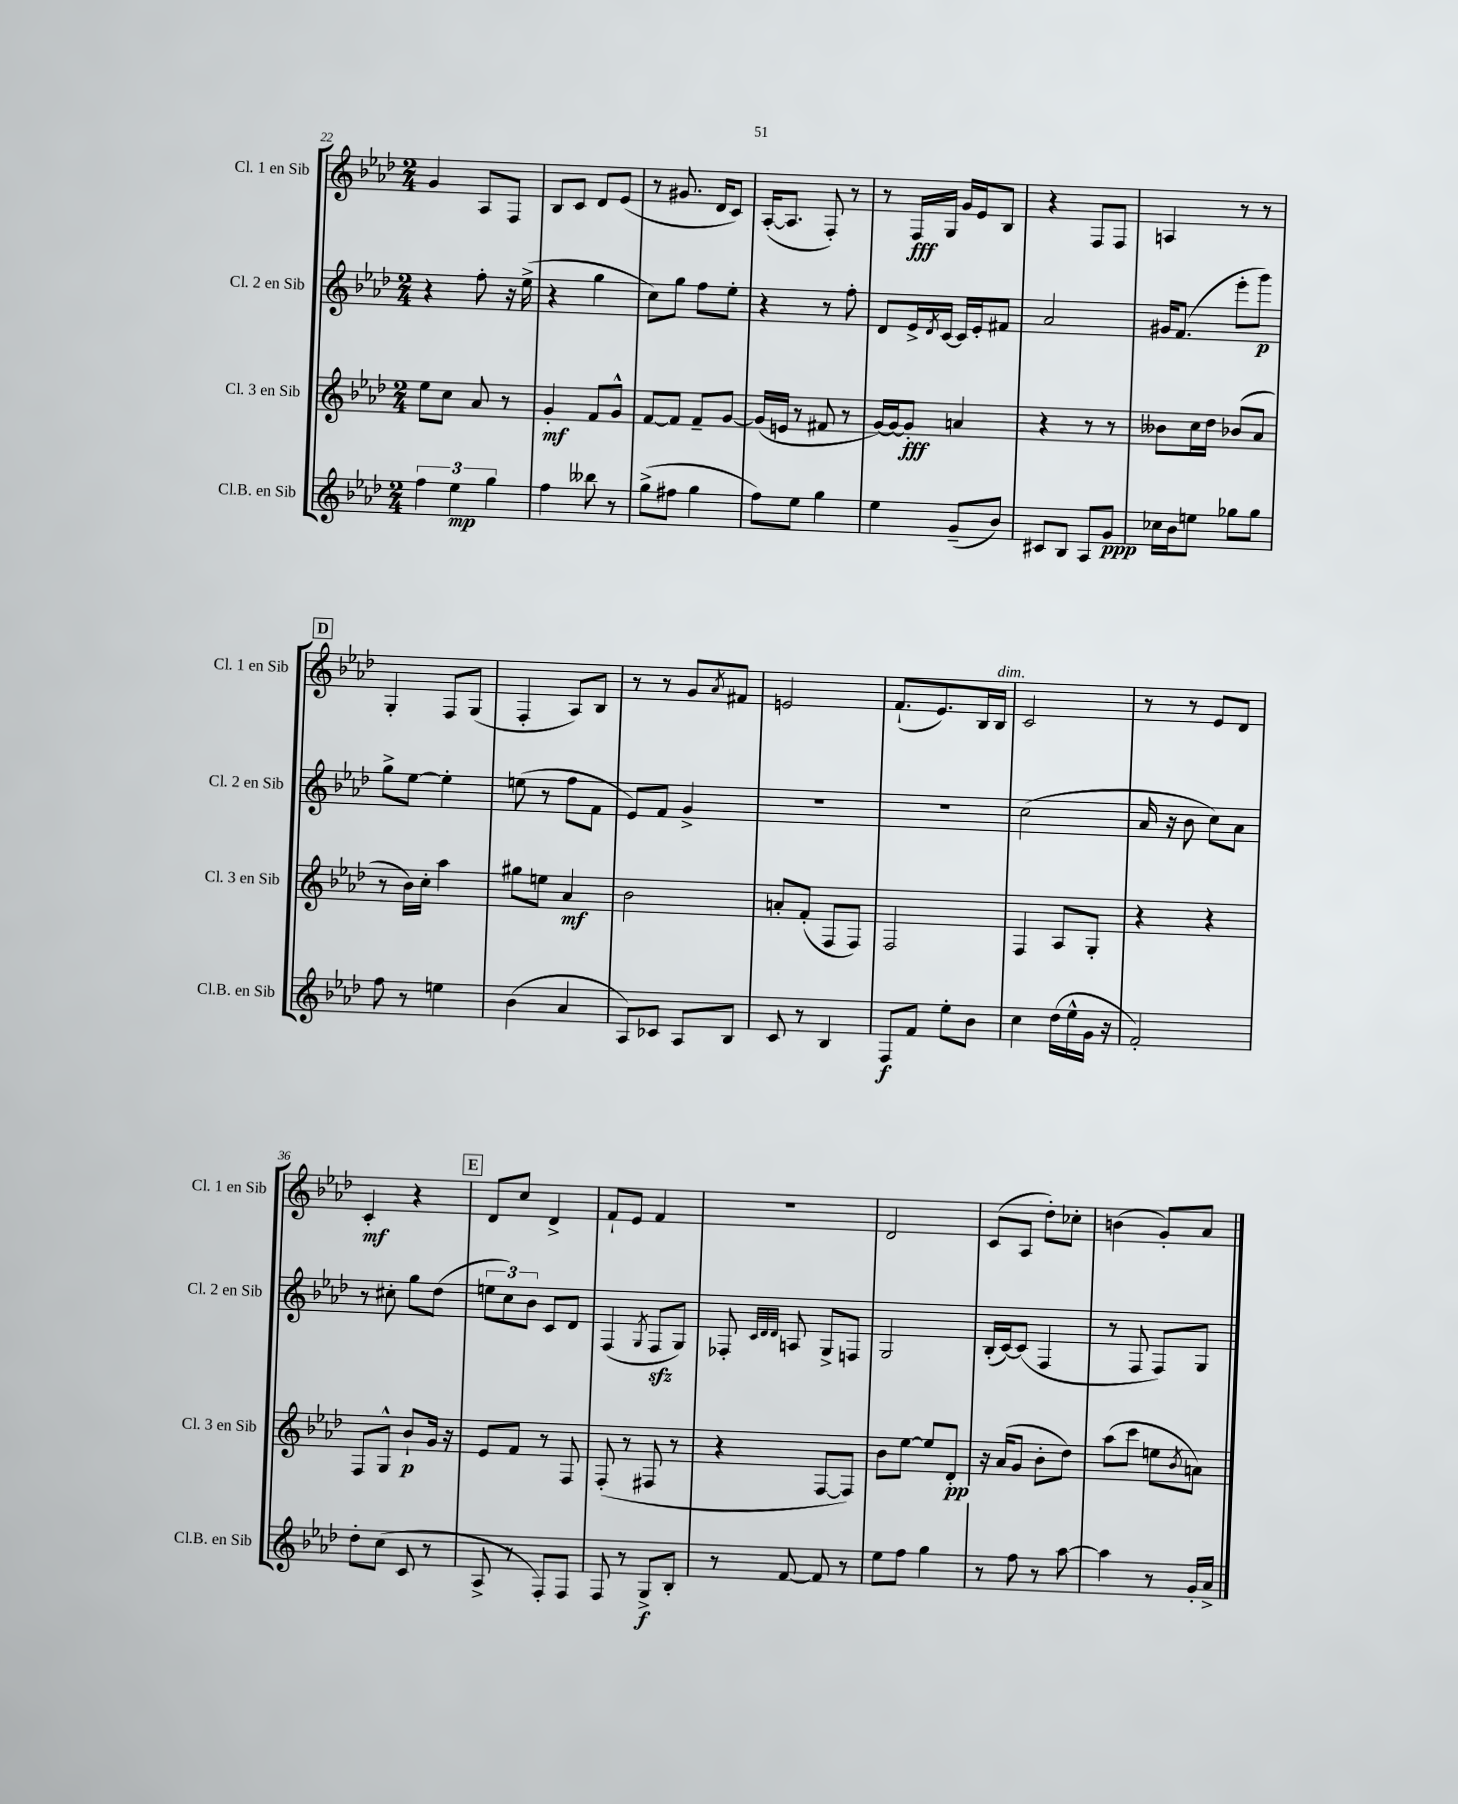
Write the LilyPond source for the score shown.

<<
\new StaffGroup <<
\new Staff = "s0" \with { instrumentName = "Cl. 1 en Sib" shortInstrumentName = "Cl. 1 en Sib" } {
    \clef treble \key aes \major \numericTimeSignature \time 2/4
    g'4 aes8 f8 |
    bes8 c'8 des'8 ees'8( |
    r8 gis'8. des'16 c'8) |
    aes16~-.( aes8. f8-.) r8 |
    r8 f16\fff g16 g'16 ees'16 bes8 |
    r4 f8 f8 |
    a4 r8 r8 |
    \mark \markup { \box "D" } g4-. f8 g8( |
    f4-. aes8) bes8 |
    r8 r8 g'8 \acciaccatura { aes'8 } fis'8 |
    e'2 |
    f'8.-!( ees'8.) bes16 bes16^\markup { \italic "dim." } |
    c'2 |
    r8 r8 ees'8 des'8 |
    c'4-.\mf r4 |
    \mark \markup { \box "E" } des'8 c''8 des'4-> |
    f'8-! ees'8 f'4 |
    r2 |
    des'2 |
    c'8( aes8 des''8-.) ces''8-. |
    b'4( g'8-.) aes'8 \bar "|." |
}
\new Staff = "s1" \with { instrumentName = "Cl. 2 en Sib" shortInstrumentName = "Cl. 2 en Sib" } {
    \clef treble \key aes \major \numericTimeSignature \time 2/4
    r4 f''8-. r16 ees''16->( |
    r4 g''4 |
    c''8) g''8 f''8 ees''8-. |
    r4 r8 f''8-. |
    des'8 ees'16-> \acciaccatura { des'8 } c'16~ c'16 ees'16-. fis'8 |
    aes'2 |
    gis'16 f'8.( ees'''8-. g'''8\p) |
    \mark \markup { \box "D" } g''8-> ees''8~ ees''4-. |
    e''8( r8 f''8 f'8 |
    ees'8) f'8 g'4-> |
    R2 |
    R2 |
    c''2( |
    aes'16 r16 bes'8 c''8) aes'8 |
    r8 cis''8-. g''8 des''8( |
    \mark \markup { \box "E" } \tuplet 3/2 { e''8 c''8) bes'8 } c'8 des'8 |
    f4( \acciaccatura { g8 } f8\sfz g8) |
    fes8-. \grace { c'32 des'32 des'32 } a8 g8-> f8 |
    g2 |
    bes16-.( c'16~) c'8( f4 |
    r8 f8 f8) g8 \bar "|." |
}
\new Staff = "s2" \with { instrumentName = "Cl. 3 en Sib" shortInstrumentName = "Cl. 3 en Sib" } {
    \clef treble \key aes \major \numericTimeSignature \time 2/4
    ees''8 c''8 aes'8 r8 |
    g'4-.\mf f'8 g'8-^ |
    f'8~ f'8 f'8-- g'8~ |
    g'16( e'16 r8 fis'8 r8 |
    g'16~) g'16~ g'8-.\fff a'4 |
    r4 r8 r8 |
    beses'8 c''16 des''16 bes'8( aes'8 |
    \mark \markup { \box "D" } r8 bes'16) c''16-. aes''4 |
    gis''8 e''8 aes'4\mf |
    bes'2 |
    a'8-. f'8-.( f8 f8) |
    f2 |
    f4 aes8 g8-. |
    r4 r4 |
    f8 g8-^ bes'8-!\p g'16 r16 |
    \mark \markup { \box "E" } ees'8 f'8 r8 f8 |
    f8-.( r8 fis8 r8 |
    r4 f8~ f8) |
    bes'8 ees''8~ ees''8 des'8-.\pp |
    r16 aes'16( g'8 bes'8-. des''8) |
    aes''8( c'''8 e''8 \acciaccatura { bes'8 } a'8) \bar "|." |
}
\new Staff = "s3" \with { instrumentName = "Cl.B. en Sib" shortInstrumentName = "Cl.B. en Sib" } {
    \clef treble \key aes \major \numericTimeSignature \time 2/4
    \tuplet 3/2 { f''4 ees''4\mp g''4 } |
    f''4 beses''8 r8 |
    g''8->( fis''8 g''4 |
    f''8) ees''8 g''4 |
    ees''4 g'8--( bes'8) |
    cis'8 bes8 aes8 g'8\ppp |
    ces''16 bes'16 e''8 ges''8 ges''8 |
    \mark \markup { \box "D" } f''8 r8 e''4 |
    bes'4( aes'4 |
    aes8) ces'8 aes8 bes8 |
    c'8 r8 bes4 |
    f8\f f'8 ees''8-. bes'8 |
    c''4 des''16( ees''16-^ g'16 r16 |
    f'2-.) |
    des''8-. c''8( c'8 r8 |
    \mark \markup { \box "E" } aes8-> r8 f8-.) f8 |
    f8 r8 g8->\f bes8-. |
    r8 f'8~ f'8 r8 |
    ees''8 f''8 g''4 |
    r8 f''8 r8 aes''8~ |
    aes''4 r8 g'16-. aes'16-> \bar "|." |
}
>>
>>
\layout { \context { \Score currentBarNumber = #22 } }
